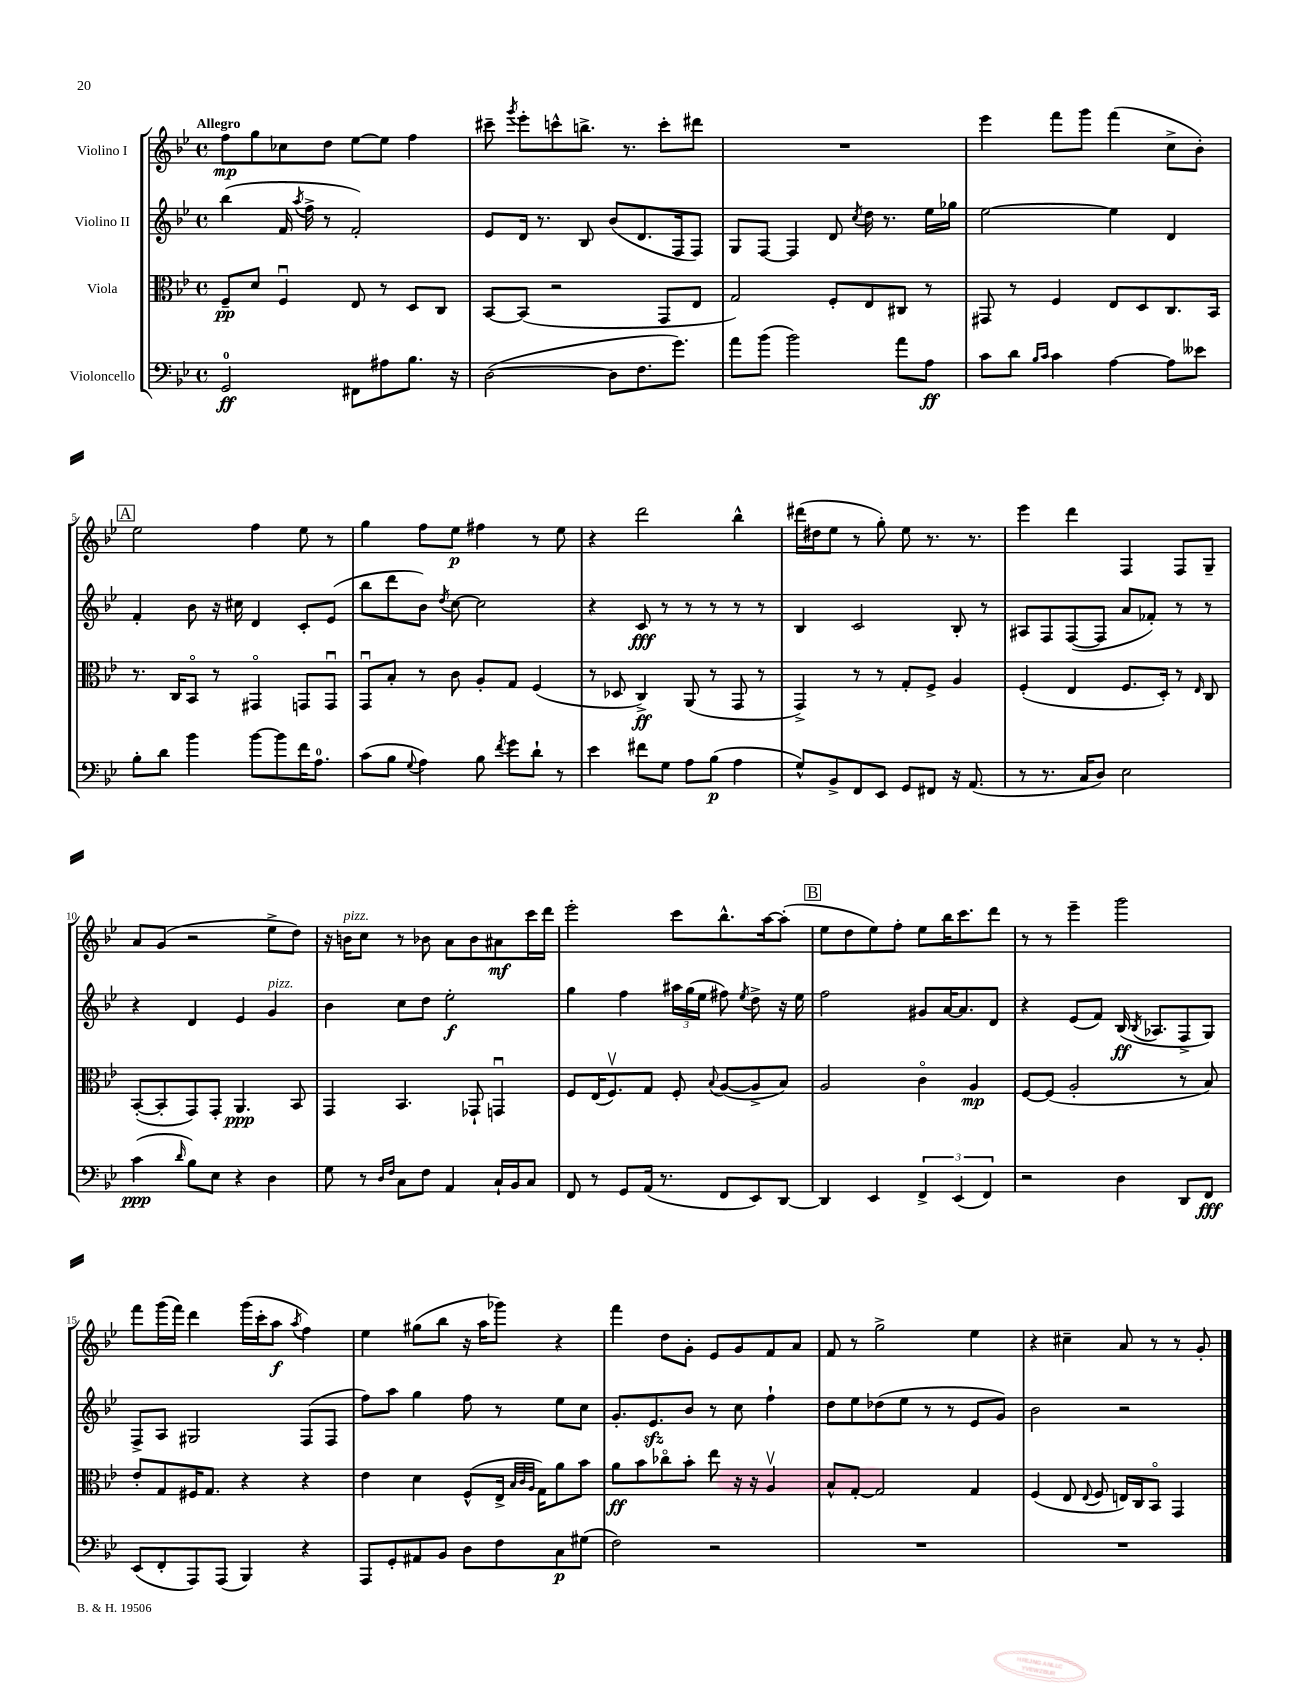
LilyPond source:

<<
\new StaffGroup <<
\new Staff = "s0" \with { instrumentName = "Violino I" } {
    \clef treble \key bes \major \defaultTimeSignature \time 4/4 \tempo "Allegro"
    \autoBeamOff f''8[\mp g''8 ces''8 d''8] ees''8[~ ees''8] f''4 |
    cis'''8-- \acciaccatura { g'''8 } ees'''8[-. c'''8-^ b''8.]-> r8. c'''8[-. dis'''8] |
    R1 |
    ees'''4 f'''8[ g'''8] f'''4( c''8[-> bes'8]-.) |
    \mark \markup { \box "A" } ees''2 f''4 ees''8 r8 |
    g''4 f''8[ ees''8]\p fis''4 r8 ees''8 |
    r4 d'''2 bes''4-^ |
    dis'''16[( dis''16 ees''8] r8 g''8-.) ees''8 r8. r8. |
    ees'''4 d'''4 f4 f8[ g8]-- |
    a'8[ g'8]( r2 ees''8[-> d''8]) |
    r16 b'16[^\markup { \italic "pizz." } c''8] r8 bes'8 a'8[ bes'8 ais'8\mf c'''16 d'''16] |
    ees'''2-. c'''8[ bes''8.-^ a''16~ a''8]-.( |
    \mark \markup { \box "B" } ees''8[ d''8 ees''8) f''8]-. ees''8[ bes''16 c'''8. d'''8] |
    r8 r8 ees'''4-- g'''2 |
    f'''8[ g'''16( f'''16]) d'''4 g'''16[( c'''16-. a''8]\f \acciaccatura { a''8 } f''4) |
    ees''4 gis''8[( bes''8] r16 a''16[ ges'''8]) r4 |
    f'''4 d''8[ g'8]-. ees'8[ g'8 f'8 a'8] |
    f'8 r8 g''2-> ees''4 |
    r4 cis''4-- a'8 r8 r8 g'8-. \bar "|." |
}
\new Staff = "s1" \with { instrumentName = "Violino II" } {
    \clef treble \key bes \major \defaultTimeSignature \time 4/4
    \autoBeamOff bes''4( f'16 \acciaccatura { a''8 } f''16-> r8 f'2-.) |
    ees'8[ d'16] r8. bes8 bes'8[( d'8. f16 f8]) |
    g8[ f8]~ f4 d'8 \acciaccatura { c''8 } d''16 r8. ees''16[ ges''16] |
    ees''2~ ees''4 d'4 |
    \mark \markup { \box "A" } f'4-. bes'8 r16 cis''16 d'4 c'8[-. ees'8]( |
    bes''8[ d'''8 bes'8]) \acciaccatura { d''8 } c''8~ c''2 |
    r4 c'8\fff r8 r8 r8 r8 r8 |
    bes4 c'2 bes8-. r8 |
    ais8[ f8 f8~( f8] a'8[ fes'8]-.) r8 r8 |
    r4 d'4 ees'4 g'4^\markup { \italic "pizz." } |
    bes'4 c''8[ d''8] ees''2-.\f |
    g''4 f''4 \tuplet 3/2 { ais''16[ g''16( ees''16] } fis''8) \acciaccatura { ees''8 } d''8-> r16 ees''16 |
    \mark \markup { \box "B" } f''2 gis'8[ a'16~ a'8. d'8] |
    r4 ees'8[( f'8]) bes16\ff( \acciaccatura { bes8 } aes8.[ f8-> g8]) |
    f8[-> a8] gis2 f8[( f8] |
    f''8[) a''8] g''4 f''8 r8 ees''8[ c''8] |
    g'8.[-. ees'8.\sfz bes'8] r8 c''8 f''4-! |
    d''8[ ees''8 des''8( ees''8] r8 r8 ees'8[ g'8]) |
    bes'2 r2 \bar "|." |
}
\new Staff = "s2" \with { instrumentName = "Viola" } {
    \clef alto \key bes \major \defaultTimeSignature \time 4/4
    \autoBeamOff f8[--\pp d'8] f4\downbow ees8 r8 d8[ c8] |
    bes,8[~ bes,8]( r2 g,8[ ees8] |
    g2) f8[-. ees8 cis8] r8 |
    gis,8 r8 f4 ees8[ d8 c8. bes,16] |
    \mark \markup { \box "A" } r8. c16[ bes,8]\flageolet r8 gis,4\flageolet g,8[ g,8]\downbow |
    g,8[\downbow bes8]-. r8 c'8 a8[-. g8] f4( |
    r8 des8 c4->\ff) a,8( r8 g,8 r8 |
    g,4->) r8 r8 g8[-. f8]-> a4 |
    f4-.( ees4 f8.[ d16]-.) r8 \grace { ees16 } c8 |
    bes,8[~-.( bes,8-. g,8) g,8]-. a,4.\ppp bes,8 |
    g,4 bes,4. ges,8-! g,4\downbow |
    f8[ ees16( f8.\upbow) g8] f8-. \appoggiatura { bes8 } a8[~( a8-> bes8]) |
    \mark \markup { \box "B" } a2 c'4\flageolet a4\mp |
    f8[~ f8]( a2-. r8 bes8) |
    ees'8[-. g8 fis16 g8.] r4 r4 |
    ees'4 d'4 f8[-^( ees16]-> \grace { bes32[ c'32 a32] } g16[) a'8 bes'8] |
    a'8[\ff bes'8 ces''8\flageolet bes'8]-. ees''8 r16 r16 a4\upbow |
    bes8[-^ g8]~-. g2 g4 |
    f4( ees8 \appoggiatura { ees8 } f8 e16[) c16 bes,8]\flageolet g,4 \bar "|." |
}
\new Staff = "s3" \with { instrumentName = "Violoncello" } {
    \clef bass \key bes \major \defaultTimeSignature \time 4/4
    \autoBeamOff g,2-0\ff fis,8[ ais8 bes8.] r16 |
    d2~( d8[ f8. g'8.]) |
    a'8[ bes'8]( bes'2) a'8[ a8]\ff |
    c'8[ d'8] \grace { bes16[ c'16] } c'4 a4~ a8[ eeses'8] |
    \mark \markup { \box "A" } bes8[-. d'8] bes'4 bes'8[~ bes'8 f'16 a8.]-0 |
    c'8[( bes8] \appoggiatura { g8 } a4) bes8 \acciaccatura { f'8 } g'8[ d'8]-! r8 |
    ees'4 fis'8[ g8] a8[ bes8]\p( a4 |
    g8[-^) bes,8-> f,8 ees,8] g,8[ fis,8] r16 a,8.( |
    r8 r8. c16[ d8]) ees2 |
    c'4\ppp( \grace { d'16 } bes8[) ees8] r4 d4 |
    g8 r8 \grace { d16[ f16] } c8[ f8] a,4 c16[-! bes,16 c8] |
    f,8 r8 g,8[ a,16]( r8. f,8[ ees,8) d,8]~ |
    \mark \markup { \box "B" } d,4 ees,4 \tuplet 3/2 { f,4-> ees,4( f,4) } |
    r2 d4 d,8[ f,8]\fff |
    ees,8[( f,8-. a,,8) a,,8]( bes,,4) r4 |
    a,,8[ g,8-. ais,8 bes,8] d8[ f8 c8\p gis8]( |
    f2) r2 |
    R1 |
    R1 \bar "|." |
}
>>
>>
